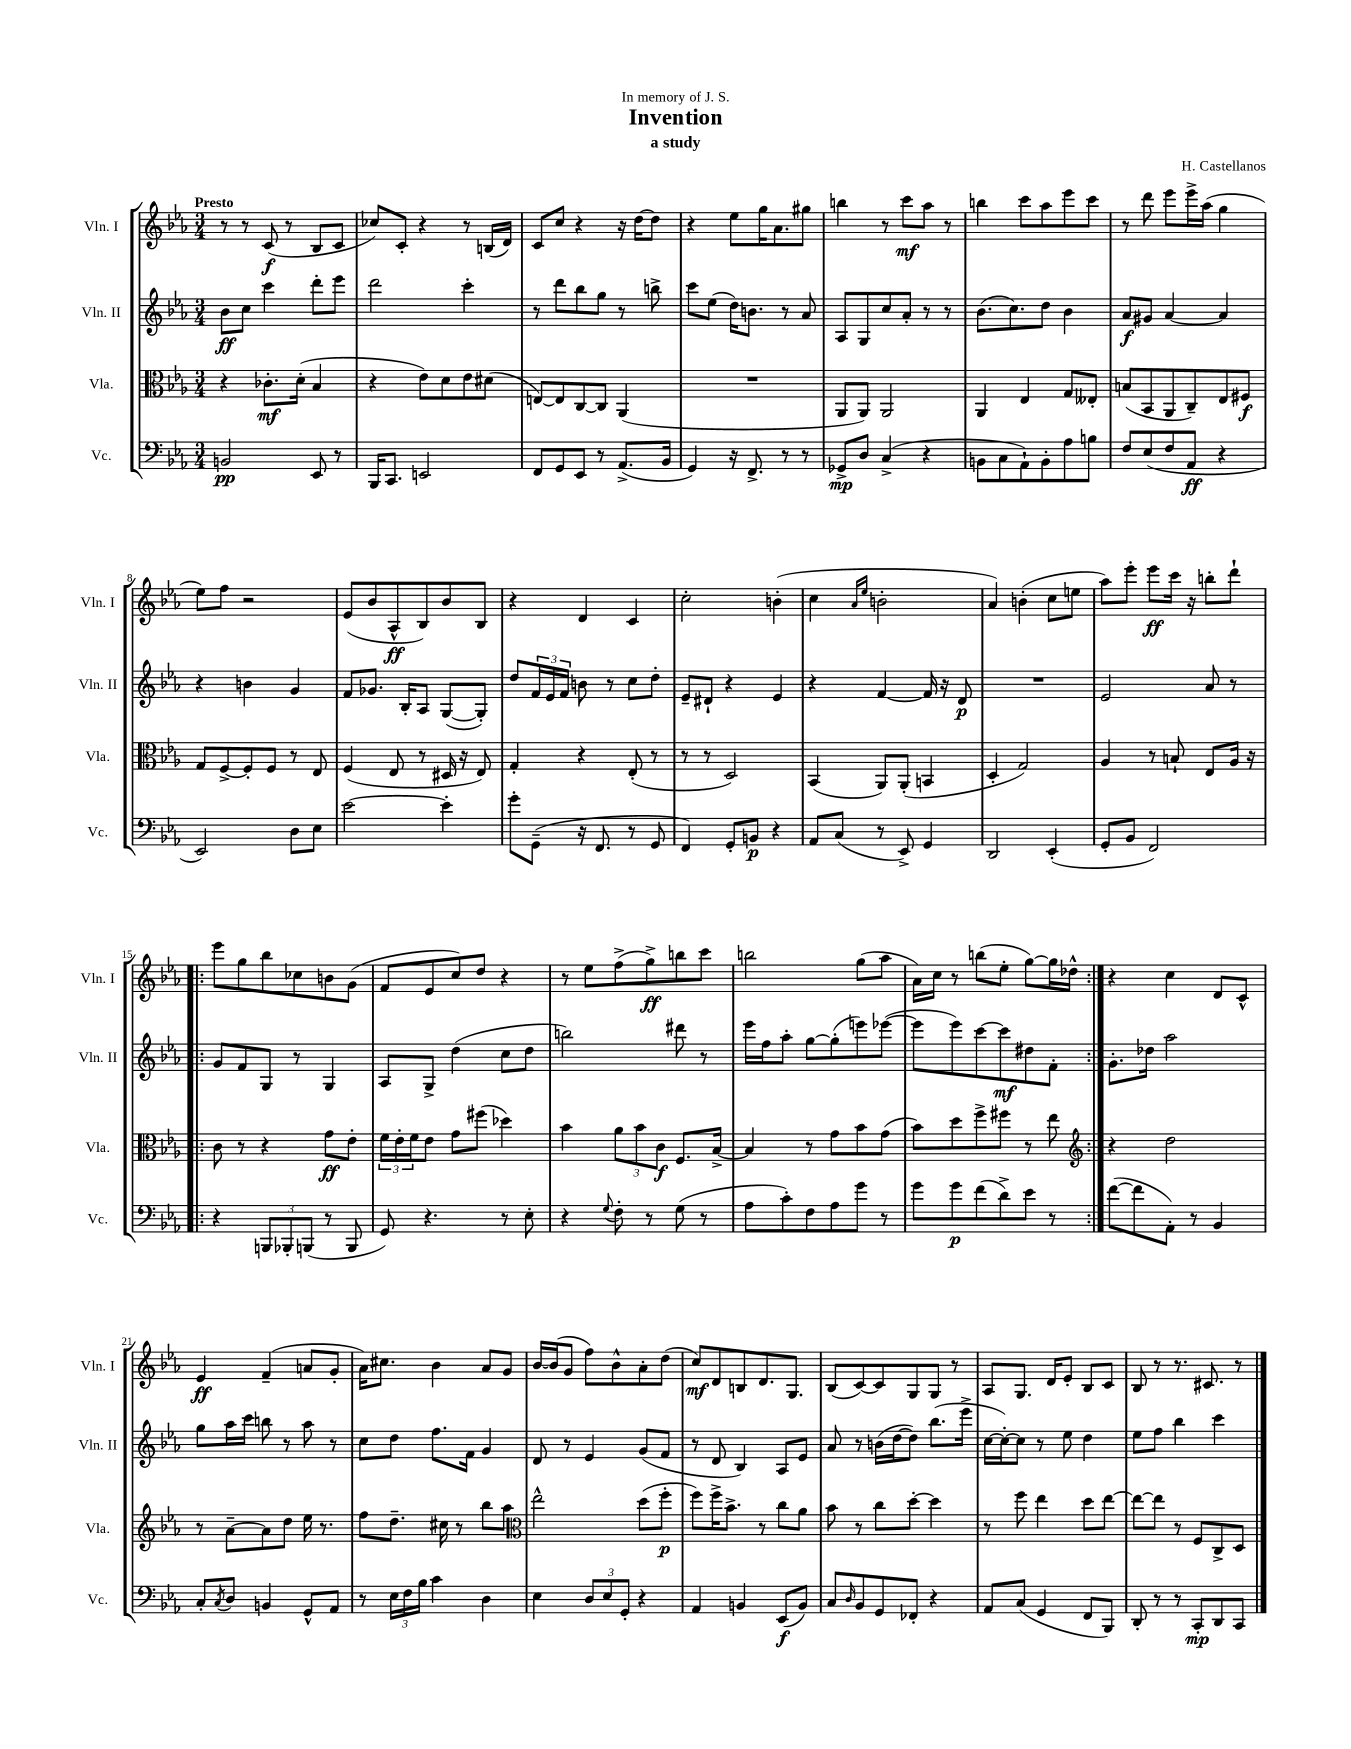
\header { title = "Invention" composer = "H. Castellanos" subtitle = "a study" dedication = "In memory of J. S." }
<<
\new StaffGroup <<
\new Staff = "s0" \with { instrumentName = "Vln. I" shortInstrumentName = "Vln. I" } {
    \clef treble \key ees \major \numericTimeSignature \time 3/4 \tempo "Presto"
    r8 r8 c'8\f( r8 bes8 c'8 |
    ces''8) c'8-. r4 r8 b16( d'16) |
    c'8 c''8 r4 r16 d''16~ d''8 |
    r4 ees''8 g''16 aes'8. gis''8 |
    b''4 r8 c'''8\mf aes''8 r8 |
    b''4 c'''8 aes''8 ees'''8 c'''8 |
    r8 d'''8 ees'''8 ees'''16-> aes''16( g''4 |
    ees''8) f''8 r2 |
    ees'8( bes'8 aes8-^\ff bes8) bes'8 bes8 |
    r4 d'4 c'4 |
    c''2-. b'4-.( |
    c''4 \grace { aes'16 ees''16 } b'2-. |
    aes'4) b'4-.( c''8 e''8 |
    aes''8) ees'''8-. ees'''8\ff c'''16 r16 b''8-. d'''8-! |
    \repeat volta 2 { ees'''8 g''8 bes''8 ces''8 b'8 g'8( |
    f'8 ees'8 c''8) d''8 r4 |
    r8 ees''8 f''8->( g''8->\ff) b''8 c'''8 |
    b''2 g''8( aes''8 |
    aes'16) c''16 r8 b''8( ees''8-. g''8~) g''16 des''16-^ | }
    r4 c''4 d'8 c'8-^ |
    ees'4\ff f'4--( a'8 g'8-. |
    aes'16) cis''8. bes'4 aes'8 g'8 |
    bes'16~ bes'16( g'8 f''8) bes'8-^ aes'8-. d''8( |
    c''8\mf) d'8 b8 d'8. g8. |
    bes8( c'8~) c'8 g8 g8 r8 |
    aes8 g8. d'16 ees'8-. bes8 c'8 |
    bes8 r8 r8. cis'8. r8 \bar "|." |
}
\new Staff = "s1" \with { instrumentName = "Vln. II" shortInstrumentName = "Vln. II" } {
    \clef treble \key ees \major \numericTimeSignature \time 3/4
    bes'8\ff c''8 c'''4 d'''8-. ees'''8 |
    d'''2 c'''4-. |
    r8 d'''8 bes''8 g''8 r8 b''8-> |
    c'''8 ees''8( d''16) b'8. r8 aes'8 |
    aes8 g8 c''8 aes'8-. r8 r8 |
    bes'8.( c''8.) d''8 bes'4 |
    aes'8\f gis'8 aes'4~ aes'4 |
    r4 b'4 g'4 |
    f'8 ges'8. bes16-. aes8 g8~( g8-.) |
    d''8 \tuplet 3/2 { f'16 ees'16 f'16 } b'8 r8 c''8 d''8-. |
    ees'8-- dis'8-! r4 ees'4 |
    r4 f'4~ f'16 r16 d'8\p |
    R2. |
    ees'2 aes'8 r8 |
    \repeat volta 2 { g'8 f'8 g8 r8 g4 |
    aes8 g8-> d''4( c''8 d''8 |
    b''2) dis'''8 r8 |
    ees'''16 f''16 aes''8-. g''8~ g''8-.( e'''8) ees'''8~( |
    ees'''8 ees'''8) c'''8~ c'''8\mf dis''8 f'8-. | }
    g'8.-. des''16 aes''2 |
    g''8 aes''16 c'''16 b''8 r8 aes''8 r8 |
    c''8 d''8 f''8. f'16 g'4 |
    d'8 r8 ees'4 g'8( f'8 |
    r8 d'8 bes4) aes8 ees'8 |
    aes'8 r8 b'16( d''16~ d''8) bes''8.( ees'''16-> |
    c''16~ c''16~-.) c''8 r8 ees''8 d''4 |
    ees''8 f''8 bes''4 c'''4 \bar "|." |
}
\new Staff = "s2" \with { instrumentName = "Vla." shortInstrumentName = "Vla." } {
    \clef alto \key ees \major \numericTimeSignature \time 3/4
    r4 ces'8.-.\mf d'16-.( bes4 |
    r4 ees'8) d'8 ees'8 dis'8( |
    e8~) e8 c8~ c8 aes,4( |
    R2. |
    aes,8 aes,8) aes,2 |
    aes,4 ees4 g8 eeses8-. |
    b8( bes,8 aes,8 c8--) ees8 fis8\f |
    g8 f8~-> f8-. f8 r8 ees8 |
    f4( ees8 r8 dis16 r16 ees8) |
    g4-. r4 ees8-.( r8 |
    r8 r8 d2) |
    bes,4( aes,8) aes,8-.( b,4 |
    d4-. g2) |
    aes4 r8 b8-! ees8 aes16 r16 |
    \repeat volta 2 { c'8 r8 r4 g'8\ff ees'8-. |
    \tuplet 3/2 { f'16 ees'16-. f'16 } ees'8 g'8 fis''8( des''4) |
    bes'4 \tuplet 3/2 { aes'8 bes'8 c'8\f } f8. bes16~-> |
    bes4 r8 g'8 bes'8 g'8( |
    bes'8) d''8 f''8-> fis''8 r8 ees''8 | }
    \clef treble r4 d''2 |
    r8 aes'8~-- aes'8 d''8 ees''16 r8. |
    f''8 d''8.-- cis''16 r8 bes''8 aes''8 |
    \clef alto ees''2-^ d''8( f''8-.\p |
    f''8) f''16-> bes'8.-> r8 c''8 aes'8 |
    bes'8 r8 c''8 d''8~-. d''4 |
    r8 f''8 ees''4 d''8 ees''8~ |
    ees''8~ ees''8 r8 f8 c8-> d8 \bar "|." |
}
\new Staff = "s3" \with { instrumentName = "Vc." shortInstrumentName = "Vc." } {
    \clef bass \key ees \major \numericTimeSignature \time 3/4
    b,2\pp ees,8 r8 |
    bes,,16 c,8. e,2 |
    f,8 g,8 ees,8 r8 aes,8.->( bes,16 |
    g,4) r16 f,8.-> r8 r8 |
    ges,8->\mp d8 c4->( r4 |
    b,8 c8 aes,8-!) b,8-. aes8 b8 |
    f8 ees8( f8 aes,8\ff r4 |
    ees,2) d8 ees8 |
    ees'2~ ees'4-. |
    g'8-. g,8--( r16 f,8. r8 g,8 |
    f,4) g,8-. b,8\p r4 |
    aes,8 c8( r8 ees,8->) g,4 |
    d,2 ees,4-.( |
    g,8-. bes,8 f,2) |
    \repeat volta 2 { r4 \tuplet 3/2 { b,,8 bes,,8-. b,,8( } r8 b,,8 |
    g,8) r4. r8 ees8-. |
    r4 \appoggiatura { g8 } f8-. r8 g8( r8 |
    aes8 c'8-.) f8 aes8 g'8 r8 |
    g'8 g'8\p f'8( d'8->) ees'8 r8 | }
    f'8~( f'8 aes,8-.) r8 bes,4 |
    c8-. \acciaccatura { c8 } d8 b,4 g,8-^ aes,8 |
    r8 \tuplet 3/2 { ees16 f16 bes16 } c'4 d4 |
    ees4 \tuplet 3/2 { d8 ees8 g,8-. } r4 |
    aes,4 b,4 ees,8\f( b,8) |
    c8 \grace { d16 } bes,8 g,8 fes,8-. r4 |
    aes,8 c8( g,4 f,8 bes,,8) |
    d,8-. r8 r8 c,8-.\mp d,8 c,8 \bar "|." |
}
>>
>>
